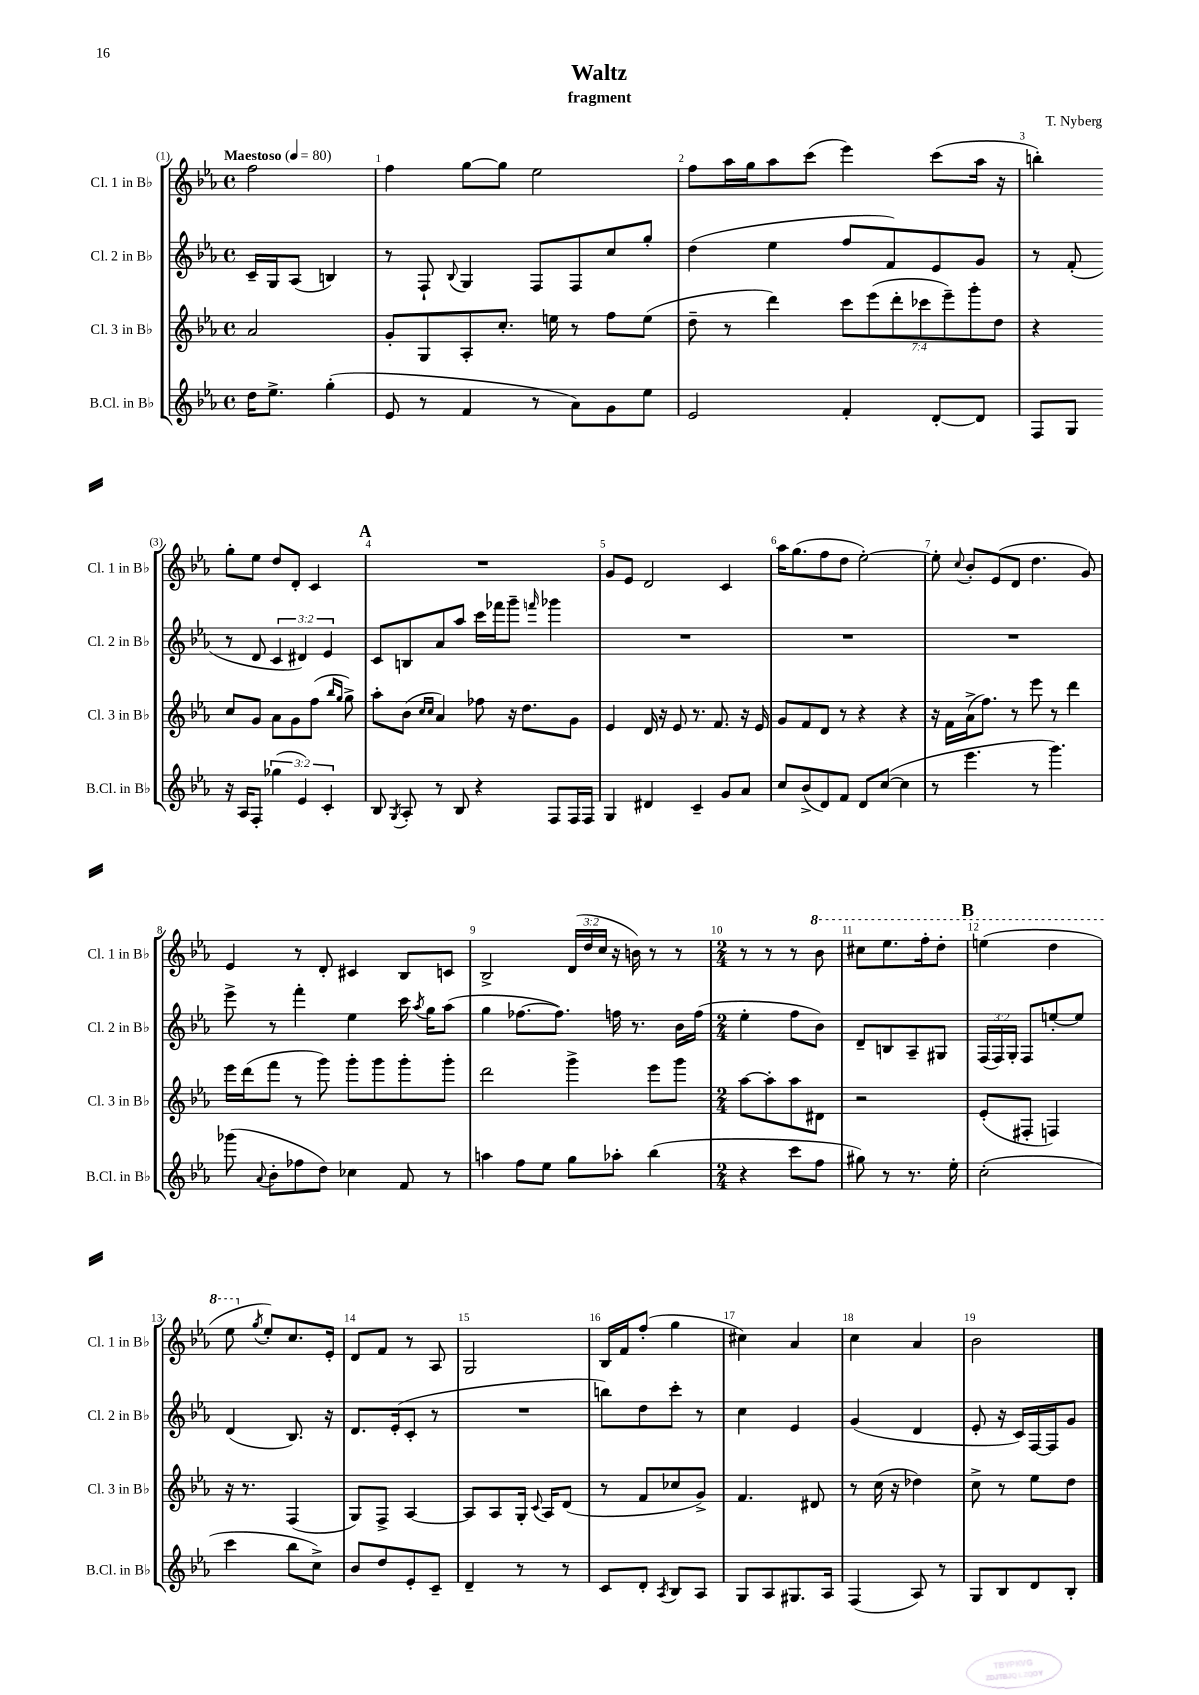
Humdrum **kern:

**kern	**kern	**kern	**kern
*staff4	*staff3	*staff2	*staff1
*clefG2	*clefG2	*clefG2	*clefG2
*k[b-e-a-]	*k[b-e-a-]	*k[b-e-a-]	*k[b-e-a-]
*M4/4	*M4/4	*M4/4	*M4/4
*met(c)	*met(c)	*met(c)	*met(c)
*MM80	*MM80	*MM80	*MM80
16dd	2a-	16c~	2ff
8.ee-^	.	16G	.
.	.	(8A-	.
(4gg'	.	4B)	.
=	=	=	=
8e-	8g'	8r	4ff
8r	8G	8F`	.
.	.	8qqB-	.
4f	8A-'	4G	[8gg
.	8.cc'	.	8gg]
8r	.	8F	2ee-
.	16ee	.	.
8a-)	8r	8F	.
8g	8ff	8cc	.
8ee-	(8ee	8gg'	.
=	=	=	=
2e-	8dd~	(4dd	8ff
.	8r	.	16aa-
.	.	.	16gg
.	4ddd)	4ee-	8aa-
.	.	.	(8ccc
4f'	14ccc	8ff	4eee-)
.	(14eee-	.	.
.	.	8f)	.
.	14ddd'	.	.
.	14ccc-	.	.
[8d'	.	8e-	(8ccc
.	14eee-~)	.	.
.	14ggg'	.	.
8d]	.	8g	16aa-
.	14dd	.	.
.	.	.	16r
=	=	=	=
8F	4r	8r	4bb')
8G	.	(8f'	.
16r	8cc	8r	8gg'
16A-	.	.	.
8F'	8g	8d	8ee-
(6gg-	8a-	6c	8dd
.	8g	.	8d'
6e-)	.	6d#)	.
.	(8ff	.	4c
6c'	.	6e-	.
.	16qqbb-	.	.
.	16qqgg	.	.
.	8gg^)	.	.
=	=	=	=
8B-	8aa-'	8c	1r
8qG	.	.	.
8A-'	(8b-	8B	.
.	16qqcc	.	.
.	16qqcc	.	.
8r	4a-)	8a-	.
8B-	.	8aa-	.
4r	8ff-	16ccc	.
.	.	16fff-	.
.	16r	8ggg~	.
.	8.dd	.	.
.	.	16qqfff	.
8F	.	4ggg-	.
16F	8g	.	.
16F	.	.	.
=	=	=	=
4G	4e-	1r	8g
.	.	.	8e-
4d#	16d	.	2d
.	16r	.	.
.	8e-	.	.
4c~	8.r	.	.
.	8.f	.	.
8g	.	.	4c
8a-	16r	.	.
.	16e-	.	.
=	=	=	=
8cc	8g	1r	16aa-
.	.	.	(8.gg
(8b-^	8f	.	.
8d)	8d	.	8ff
8f	8r	.	8dd
8d	4r	.	[2ee-')
([8cc	.	.	.
4cc]	4r	.	.
=	=	=	=
8r	16r	1r	8ee-']
.	16f	.	.
.	.	.	8qqcc
4.eee-	(16a-^	.	8b-'
.	8.ff)	.	.
.	.	.	(8e-
.	8r	.	8d
8r	8eee-	.	4.dd
4.ggg)	8r	.	.
.	4ddd	.	.
.	.	.	8g)
=	=	=	=
(8ggg-	16eee-	8eee-^	4e-
.	(16ddd	.	.
8qqa-	.	.	.
8b-'	8fff	8r	.
8ff-	8r	4fff'	8r
8dd)	8ggg)	.	8d'
4cc-	8ggg'	4ee-	4c#
.	8ggg	.	.
8f	8ggg'	16ccc	8B-
.	.	8qaa-	.
.	.	16gg	.
8r	8ggg'	(8aa-	8c
=	=	=	=
4aa	2ddd	4gg	2B-^
8ff	.	[8.ff-	.
8ee-	.	.	.
.	.	8.ff-])	.
8gg	4ggg^	.	(24d
.	.	.	24dd
.	.	.	24cc
8aa-'	.	16ff	16r
.	.	8.r	16b)
(4bb-	8eee-	.	8r
.	8ggg	16b-	8r
.	.	(16ff	.
=	=	=	=
*M2/4	*M2/4	*M2/4	*M2/4
4r	[8aa-	4ee-'	8r
.	8aa-']	.	8r
8ccc	8aa-	8ff	8r
8ff	8d#	8b-)	8bb-
=	=	=	=
8gg#)	2r	8d~	8ccc#
8r	.	8B	8.eee-
8.r	.	8A-~	.
.	.	.	16fff'
.	.	8G#	8ddd'
16ee-'	.	.	.
=	=	=	=
(2cc'	(8e-'	(24F	(4eee
.	.	24F)	.
.	.	24G'	.
.	8F#'	8F	.
.	4F)	[8ee'	4ddd
.	.	8ee]	.
=	=	=	=
4ccc	16r	(4d	8eee-
.	8.r	.	.
.	.	.	8qgg
.	.	.	8ee-')
8bb-	(4F	8.B-)	8.cc
8cc^)	.	.	.
.	.	16r	16e-'
=	=	=	=
8b-	8G)	8.d	8d
8dd	8F^	.	8f
.	.	(16e-'	.
8e-'	[4A-	8c'	8r
8c~	.	8r	8A-
=	=	=	=
4d~	8A-]	2r	2G
.	8A-	.	.
8r	16G'	.	.
.	8qqc	.	.
.	16A-	.	.
8r	(8d	.	.
=	=	=	=
8c	8r	8bb)	16B-
.	.	.	16f
8d'	8f	8dd	(8ff'
8qA-	.	.	.
8B-	8cc-	8ccc'	4gg
8A-	8g^)	8r	.
=	=	=	=
8G	4.f	4cc	4cc#)
8A-	.	.	.
8.G#	.	4e-	4a-
.	8d#	.	.
16A-	.	.	.
=	=	=	=
(4F	8r	(4g	4cc
.	(16cc	.	.
.	16r	.	.
8A-)	4dd-)	4d	4a-
8r	.	.	.
=	=	=	=
8G	8cc^	8e-'	2b-
8B-	8r	16r	.
.	.	16c)	.
8d	8ee-	[16F	.
.	.	16F]	.
8B-'	8dd	8g	.
==	==	==	==
*-	*-	*-	*-
